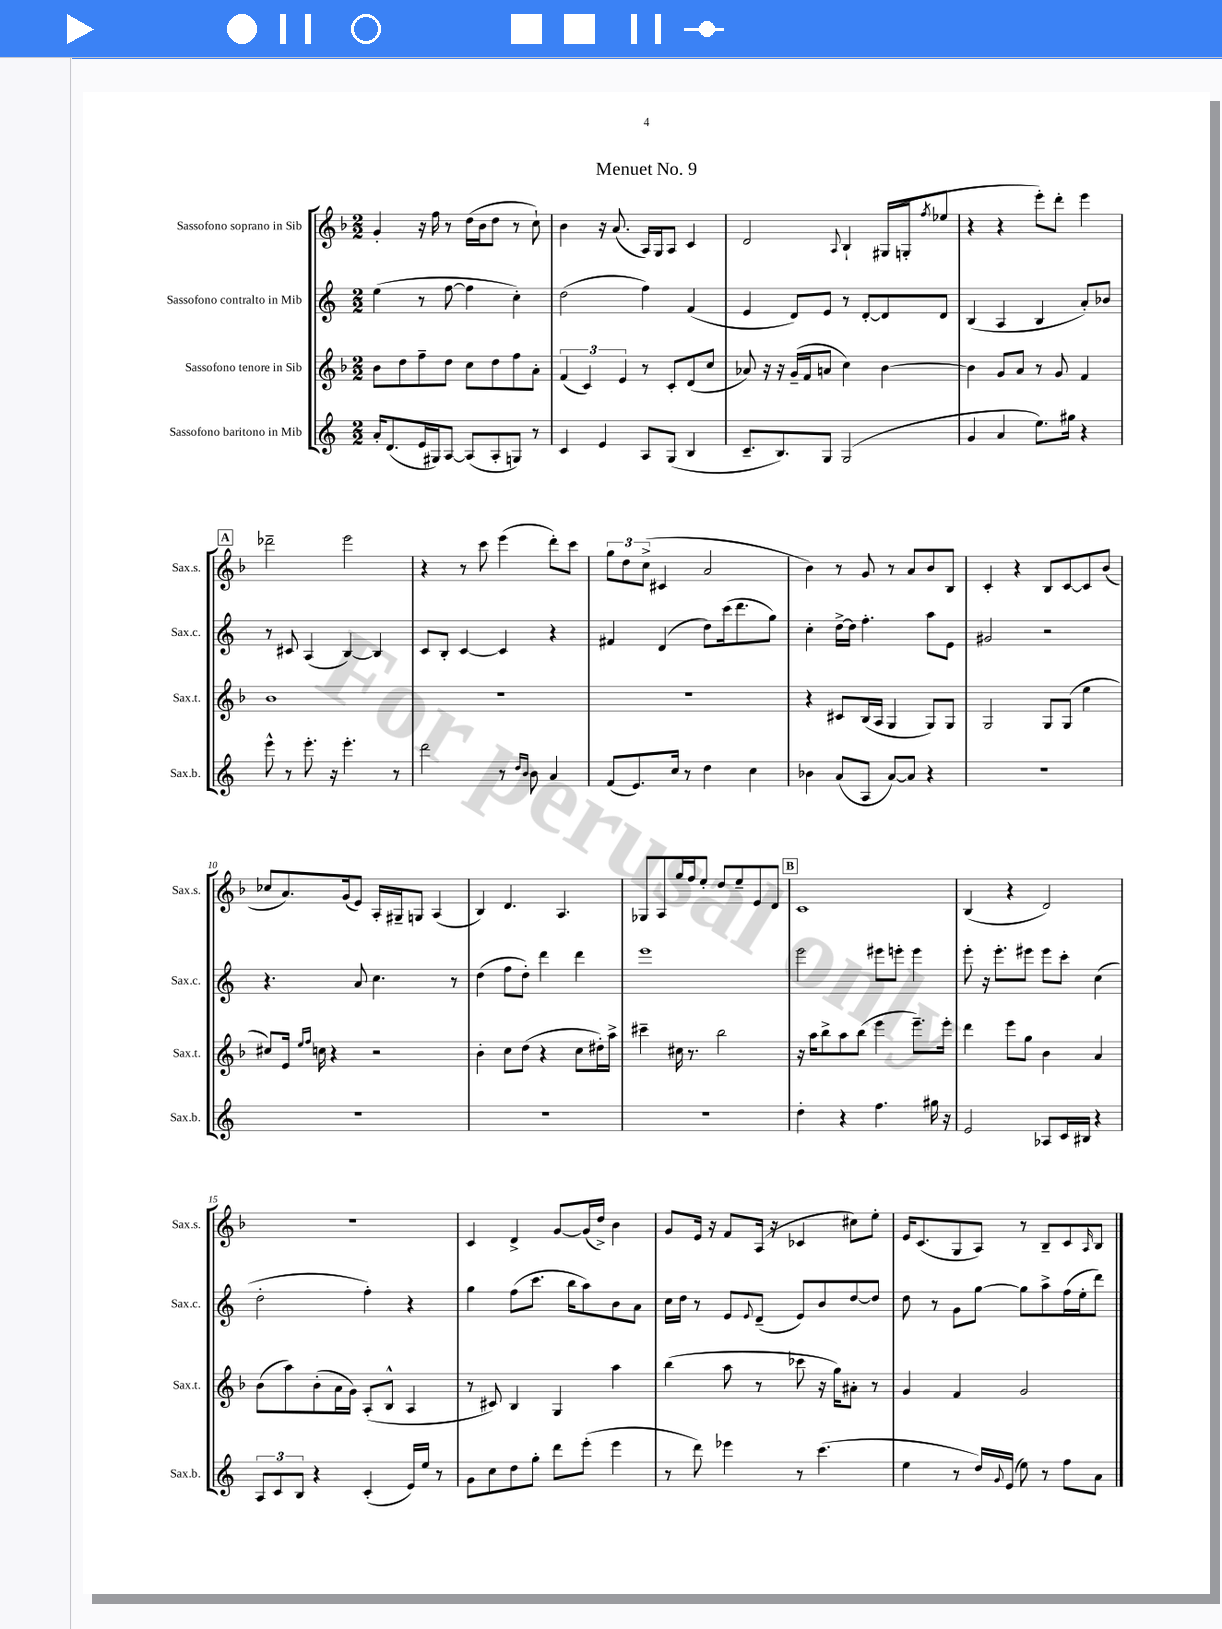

**kern	**kern	**kern	**kern
*staff4	*staff3	*staff2	*staff1
*clefG2	*clefG2	*clefG2	*clefG2
*k[]	*k[b-]	*k[]	*k[b-]
*M2/2	*M2/2	*M2/2	*M2/2
16a'	8b-	(4ee	4g'
(8.d	.	.	.
.	8dd	.	.
16e	8ff~	8r	16r
16G#)	.	.	16ff
[8A	8dd	[8ff	8r
(8A]	8cc	4ff]	(16dd
.	.	.	16b-
8A'	8dd	.	8dd
8G)	8ff	4cc')	8r
8r	8a'	.	8cc`)
=	=	=	=
4c	(6f	(2dd	4b-
.	6c)	.	.
4e	.	.	16r
.	.	.	(8.a
.	6e	.	.
8A	8r	4ff)	16A)
.	.	.	16G
(8G	8c'	.	8A
4B	(8d	(4f	4c
.	8cc	.	.
=	=	=	=
8.c~	8a-)	4e	2d
.	16r	.	.
8.B)	16r	.	.
.	(16g~	8d)	.
.	16f	.	.
8G	8a	8e	.
.	.	.	8qqA
(2G	4cc)	8r	4B-`
.	.	[8d'	.
.	[4b-	8d]	(16G#
.	.	.	16G'
.	.	.	8qff
.	.	8d	8ee-
=	=	=	=
4g	4b-]	(4B	4r
4a	8g	4A	4r
.	8a	.	.
8.ee)	8r	4B	8eee')
.	8g	.	8ddd'
16gg#	.	.	.
4r	4f	8a')	4eee
.	.	8b-	.
=	=	=	=
8eee^^	1b-	8r	2ddd-~
8r	.	8c#	.
8.eee'	.	(4A	.
16r	.	.	.
4.eee'	.	[4B)	2eee
.	.	4B]	.
8r	.	.	.
=	=	=	=
2ddd	1r	8c	4r
.	.	8B'	.
.	.	[4c	8r
.	.	.	8ccc
8r	.	4c]	(4eee
16qqdd	.	.	.
16qqb	.	.	.
8b	.	.	.
4a	.	4r	8ddd')
.	.	.	8ccc
=	=	=	=
(8f	1r	4f#	12gg
.	.	.	12dd
8.e)	.	.	.
.	.	.	(12cc^
.	.	(4d	4c#
16cc	.	.	.
8r	.	.	.
4dd	.	8dd)	2a
.	.	(16ccc	.
.	.	8.ddd	.
4cc	.	.	.
.	.	8gg)	.
=	=	=	=
4b-	4r	4cc'	4b-)
(8a	8c#	[16dd^	8r
.	.	16dd]	.
8A	(16B-	4.ff'	8g
.	16A	.	.
[8a)	4G	.	8r
8a]	.	.	8a
4r	8G)	8aa	8b-
.	8G	8e	8B-
=	=	=	=
1r	2G	2g#	4c'
.	.	.	4r
.	8G	2r	8B-
.	(8G	.	[8c
.	4ee	.	8c]
.	.	.	(8b-
=	=	=	=
1r	8cc#)	4.r	8cc-
.	16e	.	8.a)
.	16qqee	.	.
.	16qqff	.	.
.	16cc	.	.
.	4r	.	.
.	.	.	(16g
.	.	8a	8e)
.	2r	4.cc	16A'
.	.	.	16G#~
.	.	.	8G
.	.	.	(4A
.	.	8r	.
=	=	=	=
1r	4b-'	(4dd	4B-)
.	8cc	8ff	4.d
.	(8dd	8dd')	.
.	4r	4ddd	.
.	.	.	4.A
.	8cc	4ddd	.
.	16dd#')	.	.
.	16aa^	.	.
=	=	=	=
1r	4ccc#~	1eee	8G-
.	.	.	8A
.	16cc#	.	16gg
.	8.r	.	16ff
.	.	.	8ee'
.	2bb-	.	8dd
.	.	.	8ee~
.	.	.	8e
.	.	.	8d
=	=	=	=
4dd'	16r	2eee	1c
.	16aa	.	.
.	8bb-^	.	.
4r	8aa	.	.
.	(8bb-	.	.
4.ff	4eee	8eee#	.
.	.	8eee'	.
.	8.eee~)	4eee	.
16gg#	.	.	.
16r	16eee'	.	.
=	=	=	=
2e	4ddd	8eee'	(4B-
.	.	16r	.
.	.	8.eee'	.
.	8eee	.	4r
.	8gg	8eee#	.
8A-	4b-	8eee#	2d)
16c	.	8ccc'	.
16B#	.	.	.
4r	4a	(4cc	.
=	=	=	=
12A	(8b-	2dd'	1r
12c	.	.	.
.	8aa)	.	.
12B	.	.	.
4r	(8b-'	.	.
.	16a	.	.
.	16g)	.	.
(4c'	(8A'	4ff')	.
.	8B-^^	.	.
16e)	4A	4r	.
16ee	.	.	.
8r	.	.	.
=	=	=	=
8g	8r	4gg	4c
8cc	8c#)	.	.
8dd	4B-	(8ff	4d^
8gg'	.	8.ccc	.
8ddd	4G	.	[8g
.	.	16bb	.
(8eee'	.	8aa)	(16g]
.	.	.	16dd^)
4eee	4aa	8b	4b-
.	.	8a	.
=	=	=	=
8r	(4bb-	16cc	8g
.	.	16dd	.
8ddd)	.	8r	16e
.	.	.	16r
4eee-	8aa	8e	8f
.	.	8qqe	.
.	8r	(8d~	(16A
.	.	.	16r
8r	8ccc-	8e)	4c-
(4.ccc	16r	8b	.
.	16gg)	.	.
.	8a#'	[8dd	8cc#)
.	8r	8dd]	8ee'
=	=	=	=
4ee	4g	8dd	16e
.	.	.	(8.c
.	.	8r	.
8r	4f	8g	8G
16dd)	.	[8gg	8A)
8qqg	.	.	.
(16e	.	.	.
8ee)	2g	8gg]	8r
8r	.	8aa^	8B-~
8ff	.	(16ff	8c
.	.	16ee'	.
.	.	.	16qqA
8a	.	8ddd)	8B-
==	==	==	==
*-	*-	*-	*-
